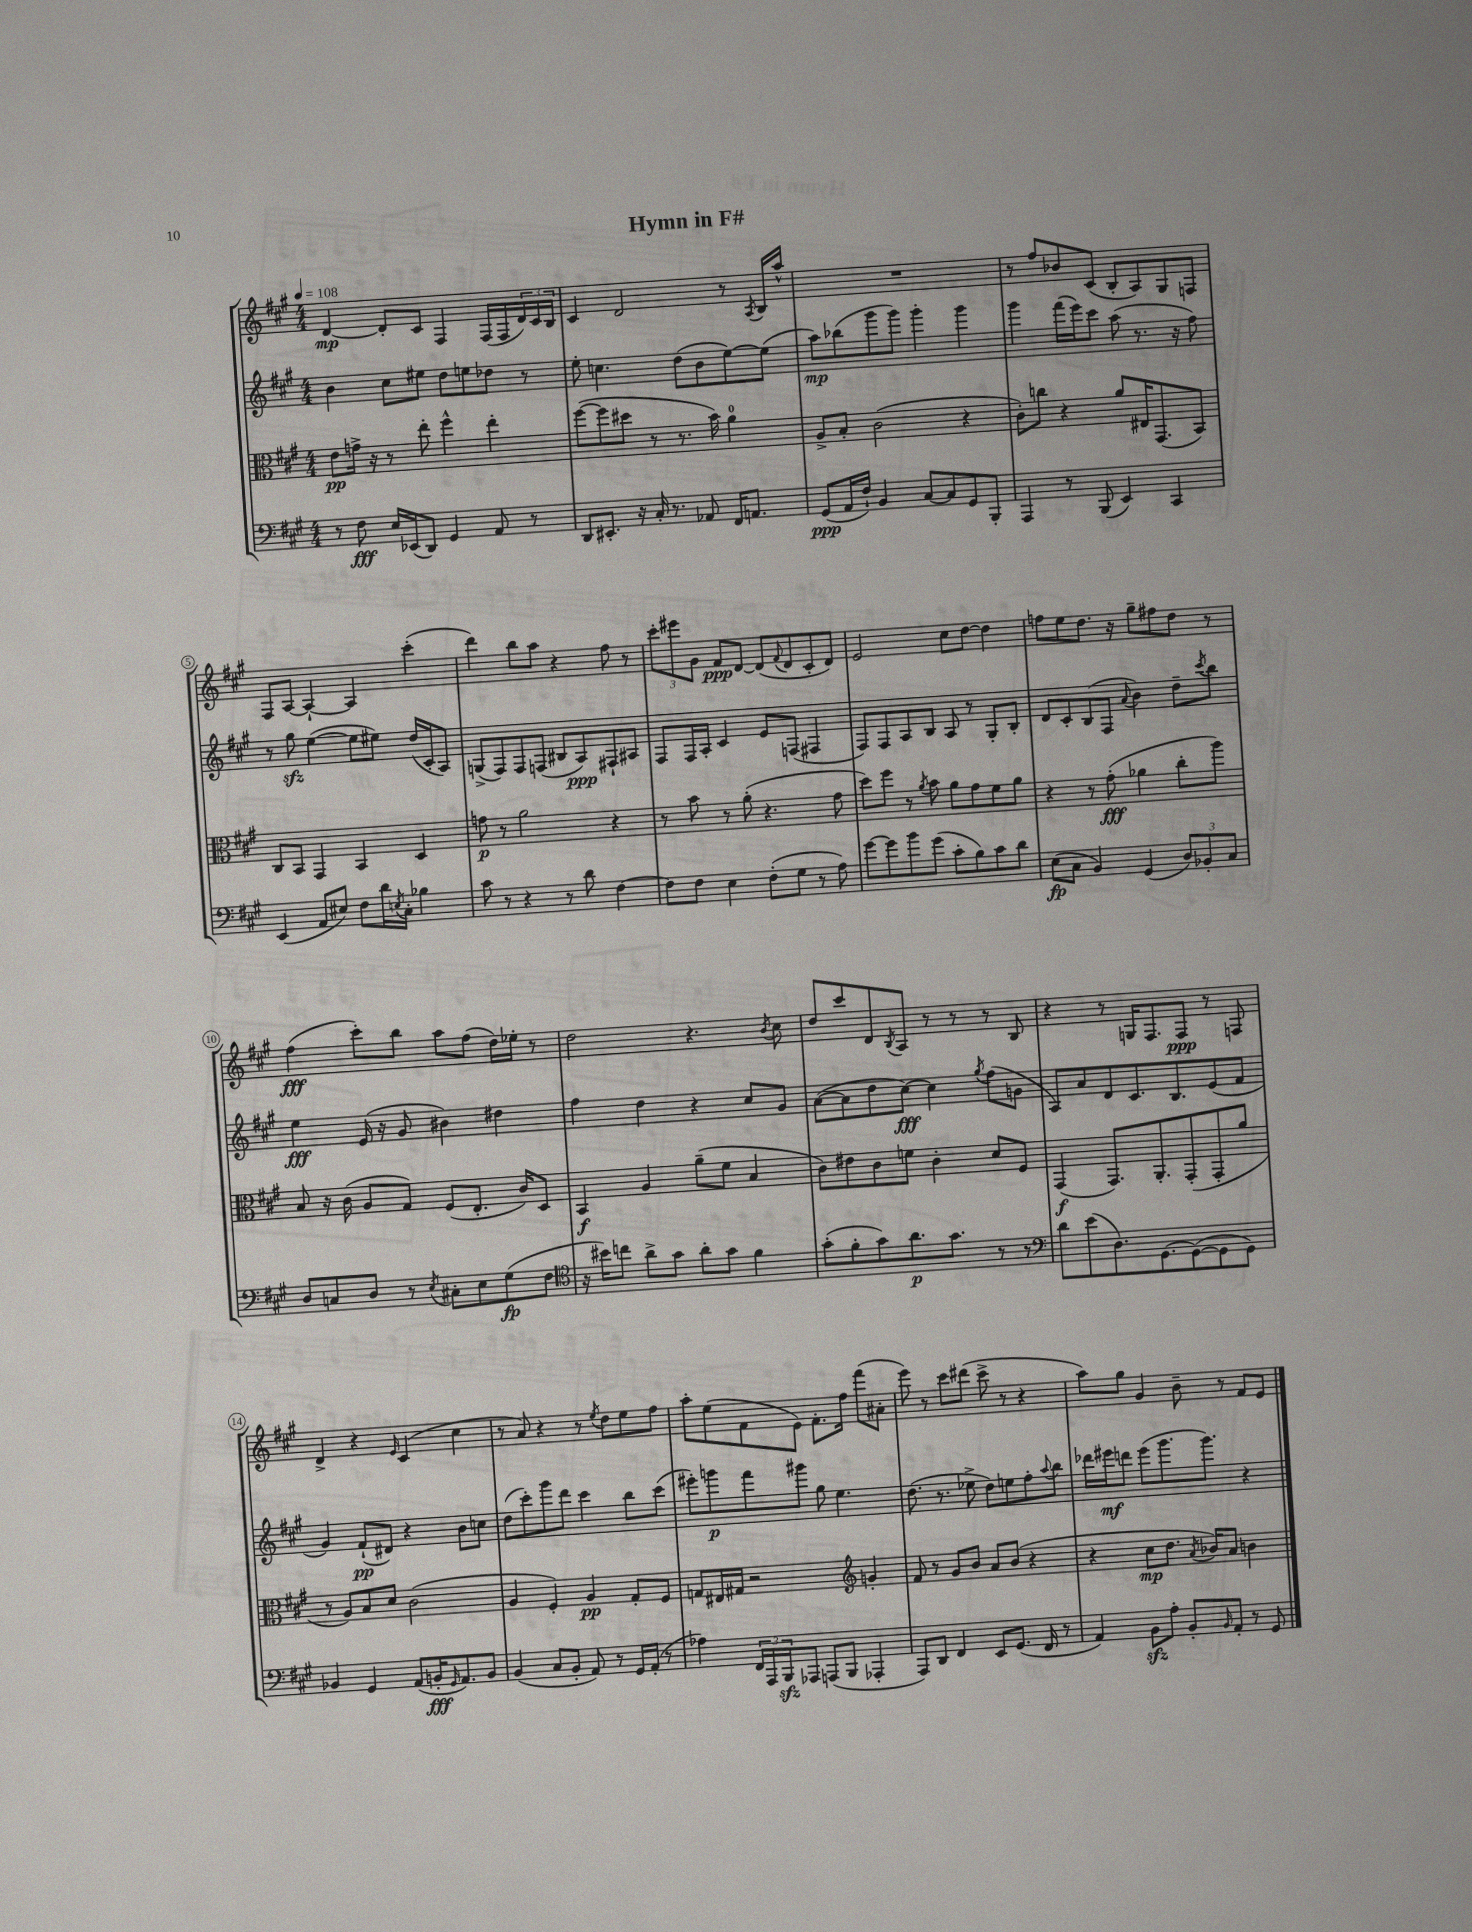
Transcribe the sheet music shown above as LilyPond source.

\header { title = "Hymn in F#" }
<<
\new StaffGroup <<
\new Staff = "s0" {
    \clef treble \key a \major \numericTimeSignature \time 4/4 \tempo 4 = 108
    d'4~\mp d'8-. cis'8 fis4 fis16( fis16 \tuplet 3/2 { d'16) cis'16 b16 } |
    cis'4 d'2 r8 \acciaccatura { a8 } b16 a''16-^ |
    R1 |
    r8 fis''8 bes'8 cis'8( b8-. a8) gis8 f8 |
    fis8 a8~ a4~-! a4 cis'''4-.( |
    d'''4) b''8 a''8 r4 fis''8 r8 |
    \tuplet 3/2 { cis'''8-. eis'''8 gis'8 } fis'8\ppp d'8~ d'8( \appoggiatura { fis'8 } d'8 cis'8-. d'8) |
    e'2 cis''8 d''8~ d''4 |
    f''8 e''8 d''8. r16 gis''8-- fis''8 d''8 r8 |
    fis''4\fff( cis'''8-.) b''8 a''8 fis''8( d''16) ees''16-. r8 |
    d''2 r4. \acciaccatura { b'8 } cis''8 |
    d''8 cis'''8 d'8 \acciaccatura { b8 } a8 r8 r8 r8 b8 |
    r4 r8 g16 fis8. fis8\ppp r8 f8 |
    d'4-> r4 \grace { e'16 } cis'4( cis''4 |
    r8 a'8) r4 r8 \acciaccatura { e''8 } d''8 e''8 fis''8 |
    a''8-. e''8( fis'8 e'8) fis'8.-. fis''16 fis'''8( ais'8-. |
    e'''8) r8 cis'''8 dis'''8( cis'''8-> r8 r4 |
    a''8) gis''8 gis'4 b'8-- r8 fis'8 e'8 \bar "|." |
}
\new Staff = "s1" {
    \clef treble \key a \major \numericTimeSignature \time 4/4
    b'4 cis''8 eis''8 d''8 e''8 des''8 r8 |
    e''8-. c''4. d''8( b'8 e''8~) e''8( |
    a''8\mp) bes''8( gis'''8 gis'''8) gis'''4-. gis'''4 |
    gis'''4 fis'''16( e'''16) cis'''8 a''8( r8. r16 fis''8) |
    r8 gis''8\sfz e''4~( e''8 eis''8) d''16( cis'16-. a8) |
    g8->( fis8) fis8 f8( bis8 a8\ppp) fis8-! ais8 |
    fis8 fis16 a16-. cis'4 e'8 f8( fis4 |
    fis8) fis8 a8 b8 a8 r8 gis8-. b8-. |
    d'8 cis'8-. b8( fis8 \appoggiatura { a'8 } b'4) d''8-- \acciaccatura { cis'''8 } b''8 |
    e''4\fff e'16( r16 gis'8 bis'4) dis''4 |
    fis''4 d''4 r4 cis''8 gis'8 |
    a'8~( a'8 d''8 cis''8~\fff) cis''4 \acciaccatura { gis''8 } fis''8( g'8 |
    a8) a'8 d'8 cis'8. b8. e'8( fis'8 |
    gis'4) fis'8-!\pp( dis'8) r4 b'8 c''8 |
    d''8( cis'''8-.) gis'''8 d'''8 cis'''4 b''8 cis'''8( |
    eis'''8-.) g'''8\p fis'''8 gis'''8 gis''8 e''4. |
    d''8.( r8. ees''8-> d''8) e''8 fis''8-. \appoggiatura { a''8 } b''8 |
    des'''16 eis'''16\mf d'''8 eis'''8( gis'''8. gis'''8.) r4 \bar "|." |
}
\new Staff = "s2" {
    \clef alto \key a \major \numericTimeSignature \time 4/4
    e'8\pp g'16-> r16 r8 e''8-. fis''4-^ e''4-. |
    fis''8~( fis''8 dis''8 r8 r8. b'16) a'4-0 |
    a8-> b8-. cis'2( r4 |
    cis'8-.) c''8 r4 a'8 eis16 gis,8.( b,8) |
    cis8 b,8 gis,4 b,4 d4 |
    g'8\p r8 a'2 r4 |
    r8 b'8 r8 a'8-.( r4. gis'8 |
    d''8) fis''8 r8 \acciaccatura { a'8 } b'8 a'8 gis'8 fis'8 a'8 |
    r4 r8 gis'8-.\fff( aes'4 cis''8-. a''8) |
    b8 r16 cis'16( a8 gis8) fis8( e8.-. cis'16) d8 |
    b,4\f a4 a'8--( fis'8 b4 |
    cis'8) eis'8 cis'8 f'8 cis'4-. d'8 fis8 |
    gis,4\f( gis,8.) a,8.-. gis,8-.( gis,8-. a'8 |
    r8 a8) b8 d'8 cis'2( |
    a4 fis4-.) a4\pp gis8-. fis8 |
    g8 eis16 gis16 r2 \clef treble g'4-. |
    fis'8 r8 gis'8 b'8 a'8 b'8( r4 |
    r4 cis''8\mp d''8. \acciaccatura { a'8 } bes'16) a'8 b'4 \bar "|." |
}
\new Staff = "s3" {
    \clef bass \key a \major \numericTimeSignature \time 4/4
    r8 fis8\fff e16 ees,16( d,8) gis,4 a,8 r8 |
    d,8 eis,8.-. r16 cis16-. r8. aes,8 fis,16 a,8. |
    gis,8\ppp( a,16 fis16-!) b,4 cis8~ cis8 gis,8 b,,8-. |
    a,,4 r8 b,,8( e,4) cis,4 |
    e,4( a,8 eis8) fis8 d'16 \acciaccatura { e8 } cis16-. bes4 |
    cis'8 r8 r4 r8 d'8 fis4~ |
    fis8 fis8 e4 fis8-.( gis8 r8 a8) |
    gis'8~ gis'8 b'8 gis'8( cis'8-. b8) cis'8 d'8 |
    e8\fp( cis8 b,4) gis,4( \tuplet 3/2 { d8) bes,8-. cis8 } |
    d8 c8 d8 r8 \acciaccatura { e8 } cis8-. e8 gis8\fp( fis8 |
    \clef tenor r16 bis'16) c''8 a'8-> gis'8 a'8-. gis'8 fis'4 |
    gis'8-.( fis'8-. gis'8) a'8.\p gis'8. r8 r8 |
    \clef bass d'8 e'8( d8.) gis,8.~ gis,8~( gis,8 gis,8) |
    bes,4 gis,4 a,8( b,16-.\fff \grace { gis,16 } a,8.) b,8 |
    b,4( cis8 b,8-. a,8) r8 gis,16 a,16-.( r8 |
    aes4) \tuplet 3/2 { fis,16 a,,16 b,,16\sfz } aes,,8 a,,8( b,,8 aes,,4-. |
    a,,8) d,8 fis,4 e,8 gis,8.( fis,16 r8 |
    a,4) b,8\sfz a8-. b,8-. \grace { b,16 } a,8-. r8 gis,8 \bar "|." |
}
>>
>>
\layout { \context { \Score \override BarNumber.stencil = #(make-stencil-circler 0.1 0.3 ly:text-interface::print) } }
